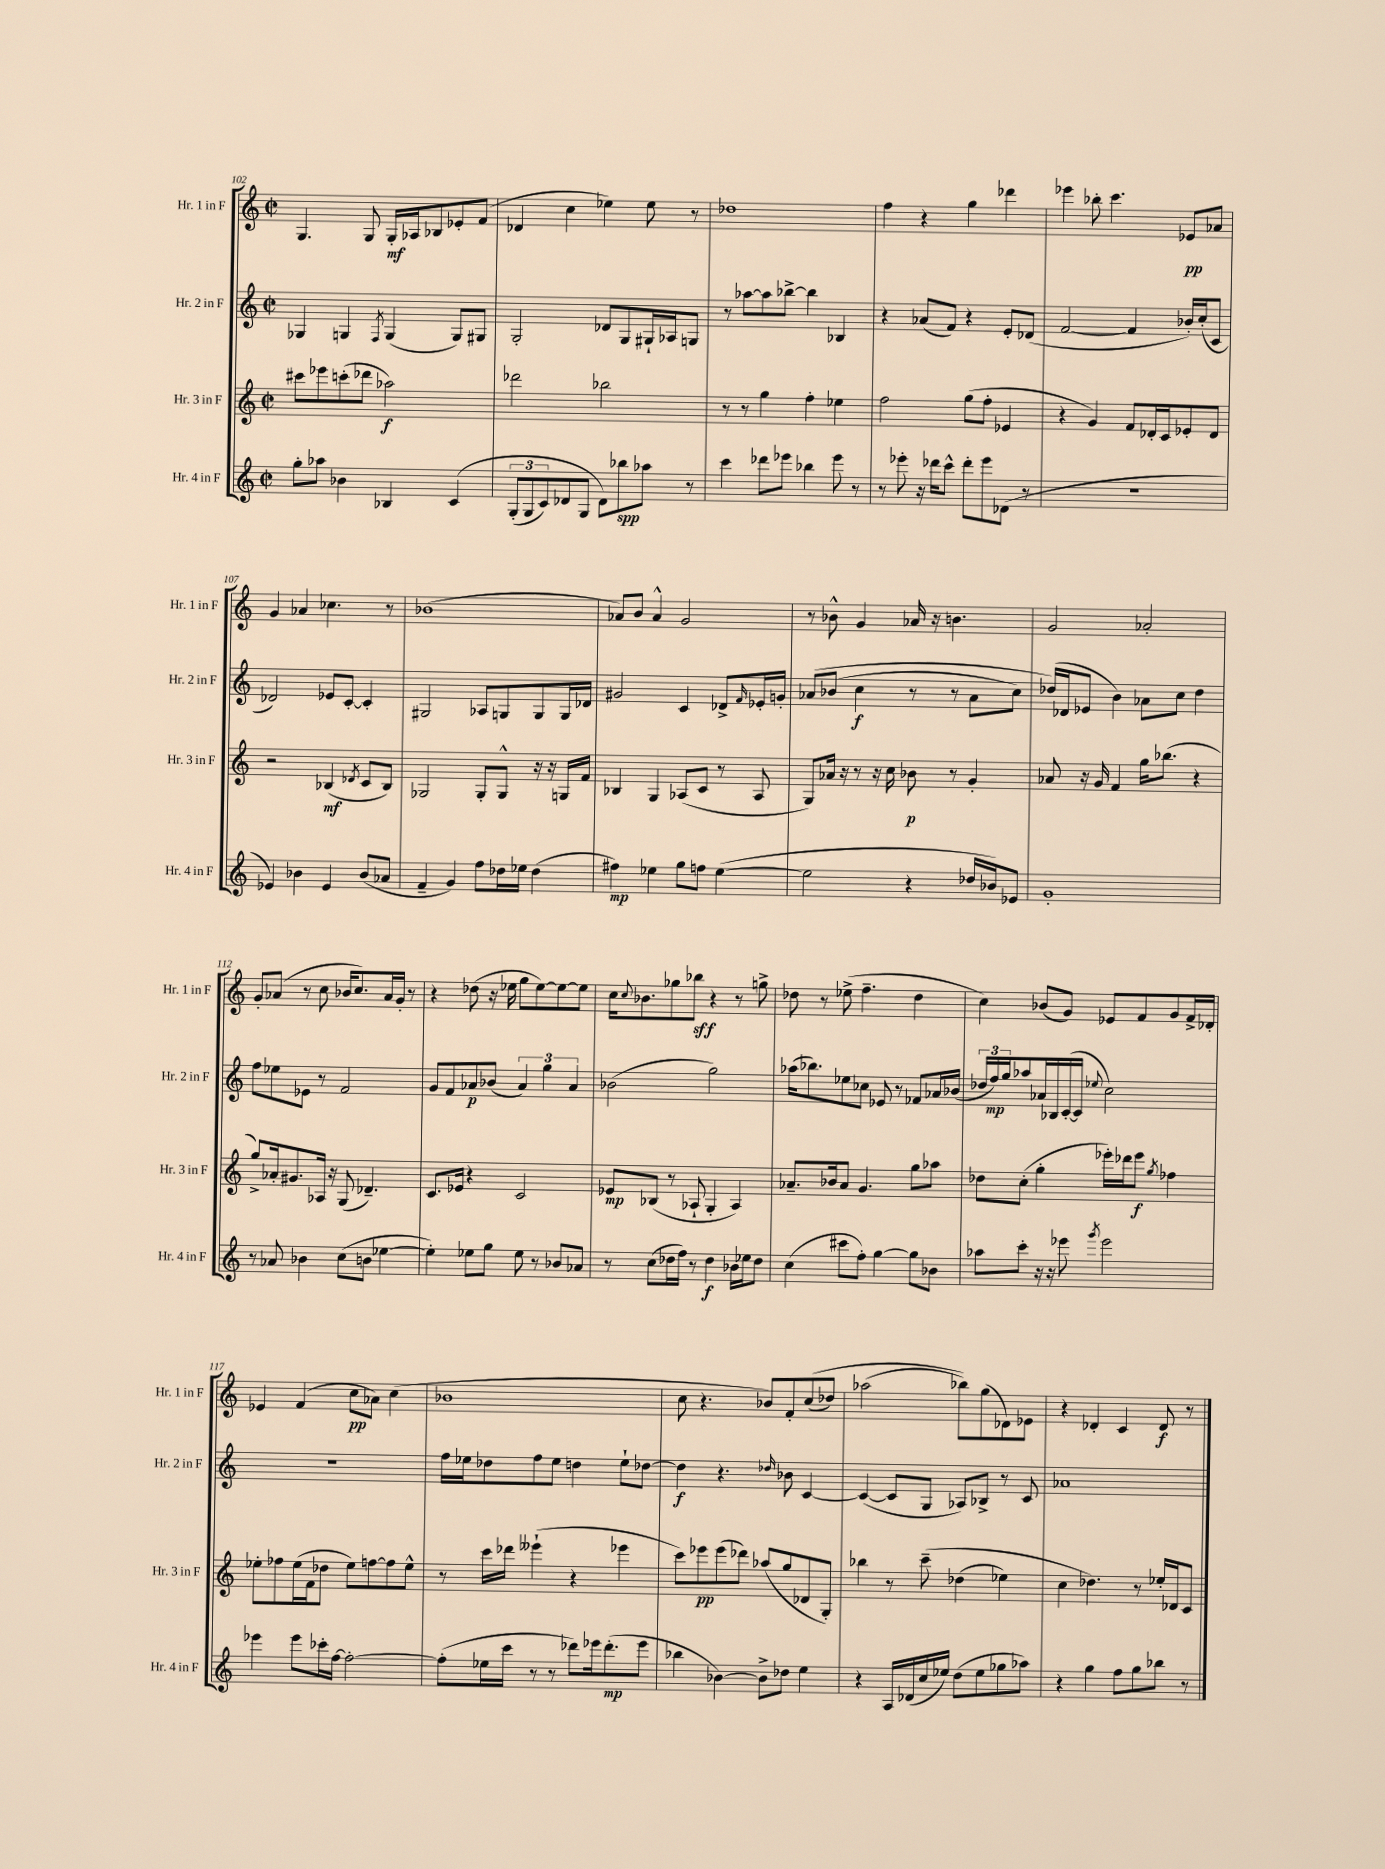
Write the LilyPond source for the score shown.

<<
\new StaffGroup <<
\new Staff = "s0" \with { instrumentName = "Hr. 1 in F" shortInstrumentName = "Hr. 1 in F" } {
    \clef treble \key c \major \defaultTimeSignature \time 2/2
    g4. g8 g16-.\mf aes16 bes8 ees'8-. f'8( |
    des'4 c''4 ees''4) ees''8 r8 |
    des''1 |
    f''4 r4 g''4 des'''4 |
    ees'''4 bes''8-. c'''4. ees'8\pp aes'8 |
    g'4 aes'4 ces''4. r8 |
    bes'1( |
    aes'8) b'8 aes'4-^ g'2 |
    r8 bes'8-^ g'4 aes'16 r16 b'4. |
    g'2 aes'2-. |
    g'8-. aes'8( r8 c''8 bes'16 c''8.) aes'16 g'16-. r8 |
    r4 des''8( r16 ees''16 g''8 ees''8~) ees''8~ ees''8 |
    c''16 \appoggiatura { c''8 } bes'8. ges''8 bes''8\sff r4 r8 g''8-> |
    des''8 r8 ees''8->( f''4.-- des''4 |
    c''4) bes'8( g'8) ees'8 f'8 g'8 f'16-> des'16-. |
    ees'4 f'4( c''8\pp aes'8) c''4( |
    bes'1 |
    c''8 r4. bes'8) f'8-. c''8(\( des''8) |
    aes''2( bes''8)\) g''8( des'8) ees'8 |
    r4 des'4-. c'4 des'8\f r8 \bar "|." |
}
\new Staff = "s1" \with { instrumentName = "Hr. 2 in F" shortInstrumentName = "Hr. 2 in F" } {
    \clef treble \key c \major \defaultTimeSignature \time 2/2
    ges4 g4 \acciaccatura { f8 } g4( g8) gis8 |
    g2-. des'8 g8 gis16-! aes16 g8 |
    r8 aes''8~ aes''8 bes''8~-> bes''4 bes4 |
    r4 aes'8( f'8) r4 e'8-. des'8( |
    f'2~ f'4 bes'16-.) c''16-.( c'8 |
    des'2) ees'8 c'8~-. c'4-. |
    gis2 aes8 g8 g8 g16 des'16 |
    gis'2 c'4 des'8-> \grace { f'16 } ees'16-. g'16-. |
    aes'8\( bes'8( c''4\f r8 r8 aes'8 c''8) |
    des''16(\) des'16 ees'8 b'4) aes'8 c''8 des''4 |
    f''8 ees''8 ees'8 r8 f'2 |
    g'8 f'8 aes'8\p bes'8( \tuplet 3/2 { aes'4) g''4 aes'4 } |
    bes'2( g''2) |
    aes''16( bes''8.) ees''8 ces''8 ees'8 r8 fes'8 aes'16 bes'16( |
    \tuplet 3/2 { des''16 f''16\mp) g''16 } aes''8 aes'16 bes16 c'16~-.( c'16 \appoggiatura { ees''8 } c''2) |
    R1 |
    f''16 ees''16 des''8 f''8 ees''8 d''4 ees''8-! des''8~ |
    des''4\f r4. \grace { des''16 } bes'8 c'4~ |
    c'4~( c'8 g8 aes8) bes8-> r8 c'8 |
    aes'1 \bar "|." |
}
\new Staff = "s2" \with { instrumentName = "Hr. 3 in F" shortInstrumentName = "Hr. 3 in F" } {
    \clef treble \key c \major \defaultTimeSignature \time 2/2
    cis'''8 ees'''8 c'''8-.( des'''8 aes''2\f) |
    des'''2 bes''2 |
    r8 r8 g''4 f''4-. ees''4 |
    f''2 g''8( f''8-. ees'4 |
    r4 g'4) f'8 des'16-. c'16 ees'8-. des'8 |
    r2 bes4\mf( \acciaccatura { des'8 } c'8 bes8) |
    ges2 ges8-. ges8-^ r16 r16 g16 f'16 |
    bes4 g4 aes8( c'8 r8 aes8 |
    g8) aes'16 r16 r8 r16 c''16 bes'8\p r8 g'4-. |
    aes'8 r16 g'16 f'4 g''16 bes''8.( r4 |
    g''8->) aes'16-. gis'8. aes16 r16 g8( des'4.--) |
    c'8. ees'16 r4 c'2 |
    ees'8\mp bes8( r8 aes8-! g4-. aes4) |
    aes'8.-- bes'16 aes'8 g'4. g''8 aes''8 |
    des''8 c''8-.( g''4-. ees'''16-.) des'''16 ees'''8\f \acciaccatura { g''8 } fes''4 |
    ees''8-. fes''8 ees''16( f'16 des''8 ees''8) f''8~ f''8 ees''8-^ |
    r8 c'''16 des'''16 eeses'''4-!( r4 ees'''4 |
    c'''8) ees'''8\pp ees'''8( des'''8) aes''8( g''8 des'8 g8-.) |
    bes''4 r8 c'''8--\( des''4( ees''4) |
    c''4 des''4.\) r8 ees''16-. des'16 c'8 \bar "|." |
}
\new Staff = "s3" \with { instrumentName = "Hr. 4 in F" shortInstrumentName = "Hr. 4 in F" } {
    \clef treble \key c \major \defaultTimeSignature \time 2/2
    g''8-. aes''8 bes'4 bes4 c'4\( |
    \tuplet 3/2 { g8-.( g8 c'8) } des'8 g8 des'8\) bes''8\spp aes''8 r8 |
    c'''4 des'''8 ees'''8 bes''4 ees'''8 r8 |
    r8 ees'''8-. r16 des'''16 c'''8-^ des'''8-. ees'''8 des'8( r8 |
    R1 |
    ees'4) bes'4 ees'4 bes'8( aes'8 |
    f'4-- g'4) f''8 des''16 ees''16 des''4( |
    fis''4\mp) ees''4 g''8 f''8 ees''4~( |
    ees''2 r4 des''16 bes'16) ees'8 |
    g'1-. |
    r8 aes'8 bes'4 c''8( b'8 ees''4~ |
    ees''4-.) ees''8 g''8 ees''8 r8 bes'8 aes'8 |
    r8 c''8( des''16 f''16) r8 des''4\f bes'16 ees''16 des''8 |
    c''4( cis'''8 f''8-.) g''4~ g''8 bes'8 |
    aes''8 c'''8-. r16 r16 ees'''8 \acciaccatura { g'''8 } ees'''2 |
    ees'''4 ees'''8 ces'''16-. f''16~ f''2~-. |
    f''8-.( ees''16 c'''16 r8 r8 des'''8) ees'''16 des'''8.-.\mp( ees'''8 |
    bes''4 bes'4~) bes'8-> des''8 e''4 |
    r4 a16 des'16( c''16 ees''16) d''8( ees''8 ges''8 aes''8) |
    r4 g''4 f''8 g''8 bes''8 r8 \bar "|." |
}
>>
>>
\layout { \context { \Score currentBarNumber = #102 } }
